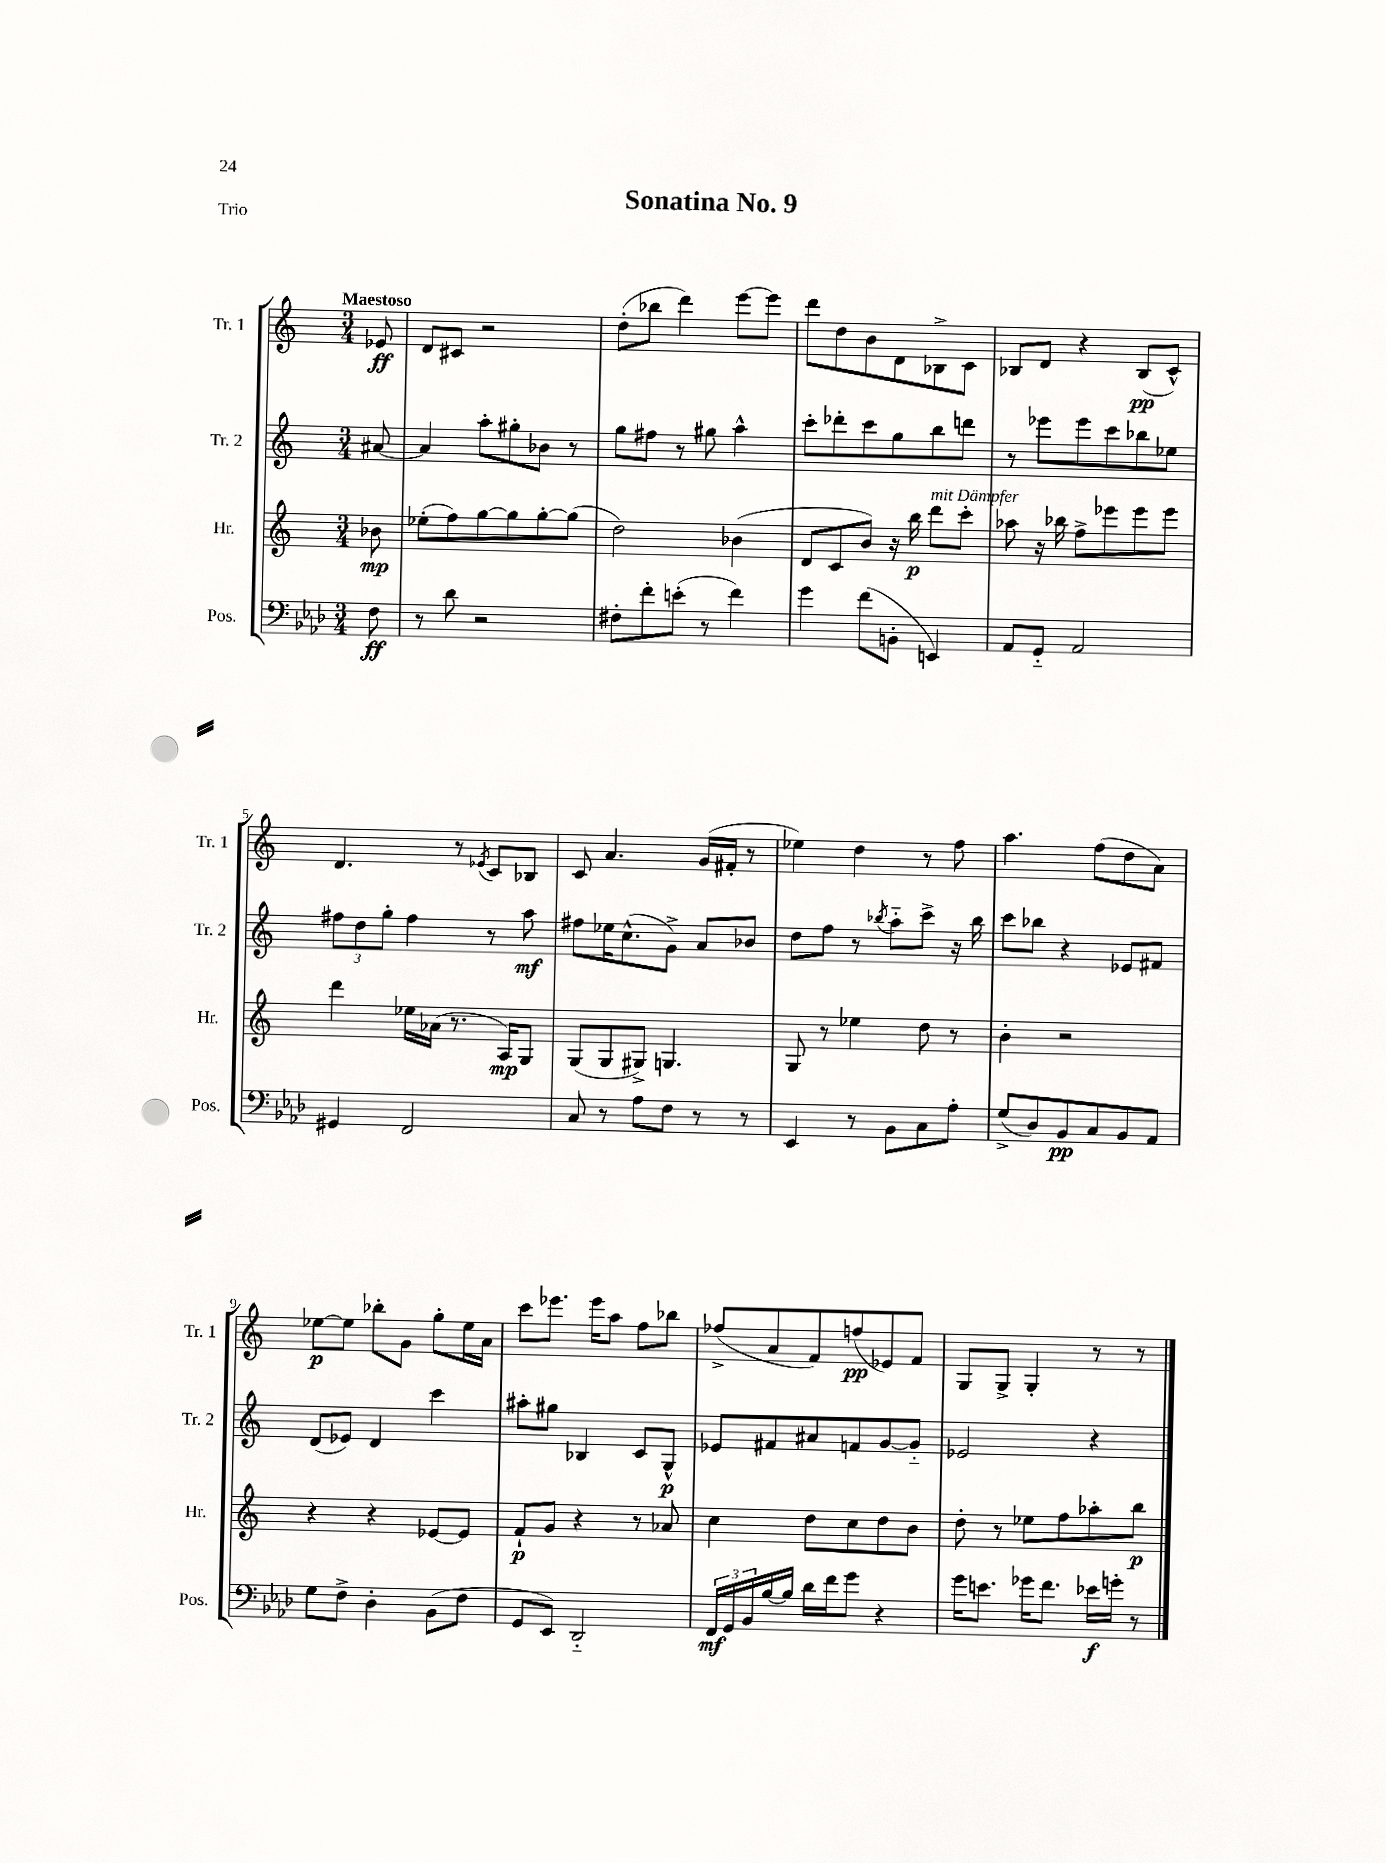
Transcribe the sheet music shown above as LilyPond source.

\header { title = "Sonatina No. 9" piece = "Trio" }
<<
\new StaffGroup <<
\new Staff = "s0" \with { instrumentName = "Tr. 1" shortInstrumentName = "Tr. 1" } {
    \clef treble \key c \major \numericTimeSignature \time 3/4 \partial 8 \tempo "Maestoso"
    ees'8\ff |
    d'8 cis'8 r2 |
    d''8-.( bes''8 d'''4) e'''8~ e'''8 |
    d'''8 d''8 b'8 d'8 bes8-> c'8 |
    bes8 d'8 r4 bes8\pp( c'8-^) |
    d'4. r8 \acciaccatura { ees'8 } c'8 bes8 |
    c'8 a'4. g'16( fis'16-. r8 |
    ees''4) d''4 r8 f''8 |
    a''4. f''8( d''8 a'8) |
    ees''8~\p ees''8 bes''8-. g'8 g''8-. ees''16 a'16 |
    c'''8 ees'''8. ees'''16 a''8 f''8 bes''8 |
    fes''8->( a'8 f'8) f''8\pp( ees'8) f'8 |
    g8 g8-> g4-. r8 r8 \bar "|." |
}
\new Staff = "s1" \with { instrumentName = "Tr. 2" shortInstrumentName = "Tr. 2" } {
    \clef treble \key c \major \numericTimeSignature \time 3/4 \partial 8
    ais'8~ |
    ais'4 a''8-. gis''8-. bes'8 r8 |
    g''8 fis''8 r8 gis''8 a''4-^ |
    c'''8-. des'''8-. c'''8 g''8 b''8 d'''8 |
    r8 ees'''8 ees'''8 c'''8 bes''8 ees''8 |
    \tuplet 3/2 { fis''8 d''8 g''8-. } fis''4 r8 a''8\mf |
    fis''8 ees''16 c''8.-^( g'8->) a'8 bes'8 |
    d''8 f''8 r8 \acciaccatura { bes''8 } a''8-_ c'''8-> r16 bes''16 |
    c'''8 bes''8 r4 ees'8 fis'8 |
    d'8( ees'8) d'4 c'''4 |
    ais''8-. gis''8 bes4 c'8 g8-^\p |
    ees'8 fis'8 ais'8 f'8 g'8~ g'8-_ |
    ees'2 r4 \bar "|." |
}
\new Staff = "s2" \with { instrumentName = "Hr." shortInstrumentName = "Hr." } {
    \clef treble \key c \major \numericTimeSignature \time 3/4 \partial 8
    bes'8\mp |
    ees''8-.( f''8) g''8~ g''8 g''8~-. g''8( |
    d''2) bes'4( |
    d'8 c'8 b'8) r16 b''16\p d'''8^\markup { \italic "mit Dämpfer" } c'''8-. |
    aes''8 r16 bes''16 f''8-> ees'''8 ees'''8 ees'''8 |
    d'''4 ees''16 aes'16( r8. a16\mp) g8 |
    g8( g8 gis8->) g4. |
    g8 r8 ees''4 d''8 r8 |
    b'4-. r2 |
    r4 r4 ees'8~ ees'8 |
    f'8-!\p g'8 r4 r8 aes'8 |
    c''4 d''8 c''8 d''8 b'8 |
    d''8-. r8 ees''8 f''8 aes''8-. b''8\p \bar "|." |
}
\new Staff = "s3" \with { instrumentName = "Pos." shortInstrumentName = "Pos." } {
    \clef bass \key aes \major \numericTimeSignature \time 3/4 \partial 8
    f8\ff |
    r8 des'8 r2 |
    fis8-. f'8-. e'8-.( r8 f'4) |
    g'4 f'8( b,8-. e,4) |
    aes,8 g,8-_ aes,2 |
    gis,4 f,2 |
    c8 r8 aes8 f8 r8 r8 |
    ees,4 r8 bes,8 c8 aes8-. |
    g8->( des8) bes,8\pp c8 bes,8 aes,8 |
    g8 f8-> des4-. bes,8( f8 |
    g,8 ees,8) des,2-_ |
    \tuplet 3/2 { f,16\mf g,16 bes,16 } bes16~ bes16 des'16 f'16 g'8 r4 |
    g'16 e'8. ges'16 f'8. ees'16\f g'16-. r8 \bar "|." |
}
>>
>>
